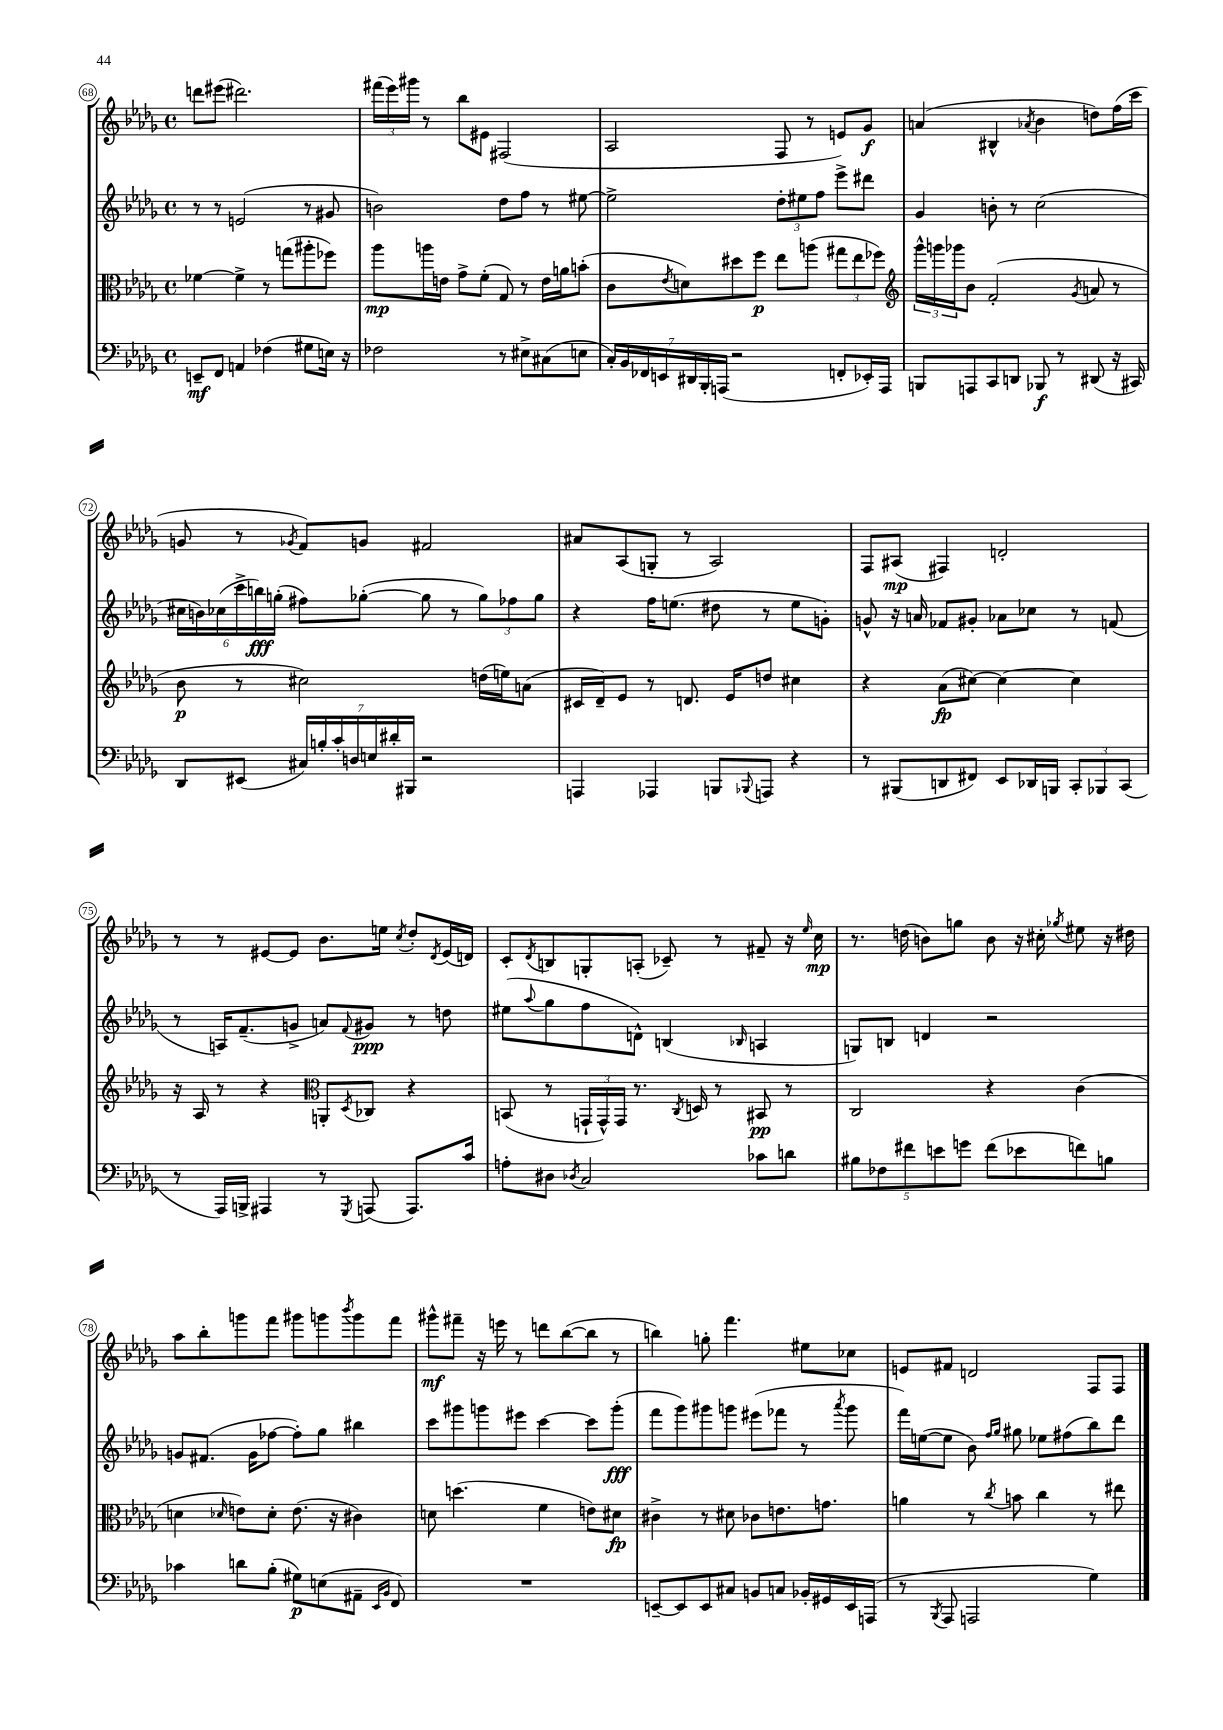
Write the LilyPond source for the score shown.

<<
\new StaffGroup <<
\new Staff = "s0" {
    \clef treble \key des \major \defaultTimeSignature \time 4/4
    d'''8 eis'''8( dis'''2.) |
    \tuplet 3/2 { fis'''16( ees'''16) gis'''16 } r8 bes''8 eis'8 fis2( |
    aes2 f8 r8 e'8) ges'8\f |
    a'4( bis4-^ \acciaccatura { aes'8 } bes'4 d''8) f''16( c'''16 |
    g'8 r8 \acciaccatura { ges'8 } f'8) g'8 fis'2 |
    ais'8 aes8( g8-. r8 aes2) |
    f8 ais8\mp( fis4) d'2-. |
    r8 r8 eis'8~ eis'8 bes'8. e''16 \acciaccatura { c''8 } des''8-. \acciaccatura { des'8 } eis'16( d'16) |
    c'8-. \acciaccatura { des'8 } b8 g8-. a8-.( ces'8--) r8 fis'8-- r16 \grace { ees''16 } c''16\mp |
    r8. d''16( b'8) g''8 b'8 r16 cis''16-. \acciaccatura { ges''8 } eis''8 r16 dis''16 |
    aes''8 bes''8-. g'''8 f'''8 gis'''8 g'''8 \acciaccatura { bes'''8 } g'''8 f'''8 |
    gis'''8-^\mf fis'''8-- r16 e'''16 r8 d'''8 bes''8~( bes''8 r8 |
    b''4) g''8-. f'''4. eis''8 ces''8 |
    e'8 fis'8 d'2 f8 f8 \bar "|." |
}
\new Staff = "s1" {
    \clef treble \key des \major \defaultTimeSignature \time 4/4
    r8 r8 e'2( r8 gis'8 |
    b'2) des''8 f''8 r8 eis''8~ |
    eis''2-> \tuplet 3/2 { des''8-. eis''8 f''8 } ees'''8-> dis'''8 |
    ges'4 b'8-. r8 c''2( |
    \tuplet 6/4 { cis''16 b'16) ces''16( c'''16-> b''16\fff) g''16-.( } fis''8) ges''8~-.( ges''8 r8 \tuplet 3/2 { ges''8) fes''8 ges''8 } |
    r4 f''16 e''8.( dis''8 r8 e''8 g'8-.) |
    g'8-^ r16 a'16 fes'8 gis'8-. aes'8 ces''8 r8 f'8( |
    r8 a16) f'8.--( g'8-> a'8) \appoggiatura { f'8 } gis'8\ppp r8 d''8 |
    eis''8( \appoggiatura { aes''8 } ges''8 f''8 d'8-^) b4( \grace { bes16 } a4 |
    g8) b8 d'4 r2 |
    g'8 fis'8.( g'16 fes''8~ fes''8-.) ges''8 bis''4 |
    c'''8 gis'''8 g'''8 eis'''8 c'''4~ c'''8 g'''8-.\fff( |
    f'''8 ges'''8) gis'''8 g'''8 eis'''8( fes'''8 r8 \acciaccatura { aes'''8 } g'''8 |
    f'''16) e''16~( e''8 bes'8) \grace { f''16 ges''16 } gis''8 ees''8 fis''8( bes''8) des'''8 \bar "|." |
}
\new Staff = "s2" {
    \clef alto \key des \major \defaultTimeSignature \time 4/4
    fes'4~ fes'4-> r8 g''8( ais''8-. fes''8) |
    aes''8\mp a''16 e'16 ges'8-> f'8-.( ges8) r8 e'16 a'16 b'8-.( |
    c'8 \acciaccatura { ees'8 } d'8) dis''8 f''8\p ees''8 a''8( \tuplet 3/2 { gis''8 ees''8 fes''8) } |
    \clef treble \tuplet 3/2 { ges'''16-^ g'''16 ges'''16 } bes'8 f'2-.( \acciaccatura { ges'8 } a'8 r8 |
    bes'8\p r8 cis''2) d''16( e''16) a'8( |
    cis'16 des'16--) ees'8 r8 d'8. ees'16 d''8 cis''4 |
    r4 aes'8\fp( cis''8~) cis''4~ cis''4 |
    r16 aes16 r8 r4 \clef alto a,8-. \acciaccatura { des8 } ces8 r4 |
    b,8( r8 \tuplet 3/2 { g,16-! g,16-^) g,16 } r8. \acciaccatura { c8 } d16 r8 bis,8\pp r8 |
    c2 r4 c'4( |
    d'4 \grace { des'16 } e'8) des'8-. e'8.( r16 cis'4) |
    d'8 d''4.( f'4 e'8) dis'8\fp |
    cis'4-> r8 dis'8 ces'8 e'8. g'8. |
    a'4 r8 \acciaccatura { c''8 } b'8 c''4 r8 eis''8 \bar "|." |
}
\new Staff = "s3" {
    \clef bass \key des \major \defaultTimeSignature \time 4/4
    e,8--\mf f,8 a,4 fes4( gis8 e16) r16 |
    fes2 r8 eis8-> cis8( e8 |
    \tuplet 7/4 { c16-.) bes,16 fes,16 e,16 dis,16 bes,,16-. a,,16( } r2 f,8-. ees,16-.) a,,16 |
    b,,8 a,,8 c,8 d,8 bes,,8\f r8 dis,8( r16 cis,16) |
    des,8 eis,8( \tuplet 7/4 { cis16) b16-. c'16-. d16 e16 dis'16-. bis,,16 } r2 |
    a,,4 aes,,4 b,,8 \appoggiatura { bes,,8 } a,,8 r4 |
    r8 bis,,8( d,8 fis,8) ees,8 des,16 b,,16 \tuplet 3/2 { c,8-. bes,,8 c,8( } |
    r8 aes,,16) b,,16-> ais,,4 r8 \acciaccatura { ges,,8 } a,,8( a,,8.) c'16 |
    a8-. dis8 \acciaccatura { des8 } c2 ces'8 d'8 |
    \tuplet 5/4 { bis8 fes8 fis'8 e'8 g'8 } fis'8( ees'8 f'8) b8 |
    ces'4 d'8 bes8-.( gis8\p) e8( ais,8-- \grace { ees,16 bes,16 } f,8) |
    R1 |
    e,8~-- e,8 e,8 cis8 b,8 c8 bes,16-. gis,16 e,16 a,,16( |
    r8 \acciaccatura { bes,,8 } aes,,8 a,,2 ges4) \bar "|." |
}
>>
>>
\layout { \context { \Score currentBarNumber = #68 \override BarNumber.stencil = #(make-stencil-circler 0.1 0.3 ly:text-interface::print) } }
